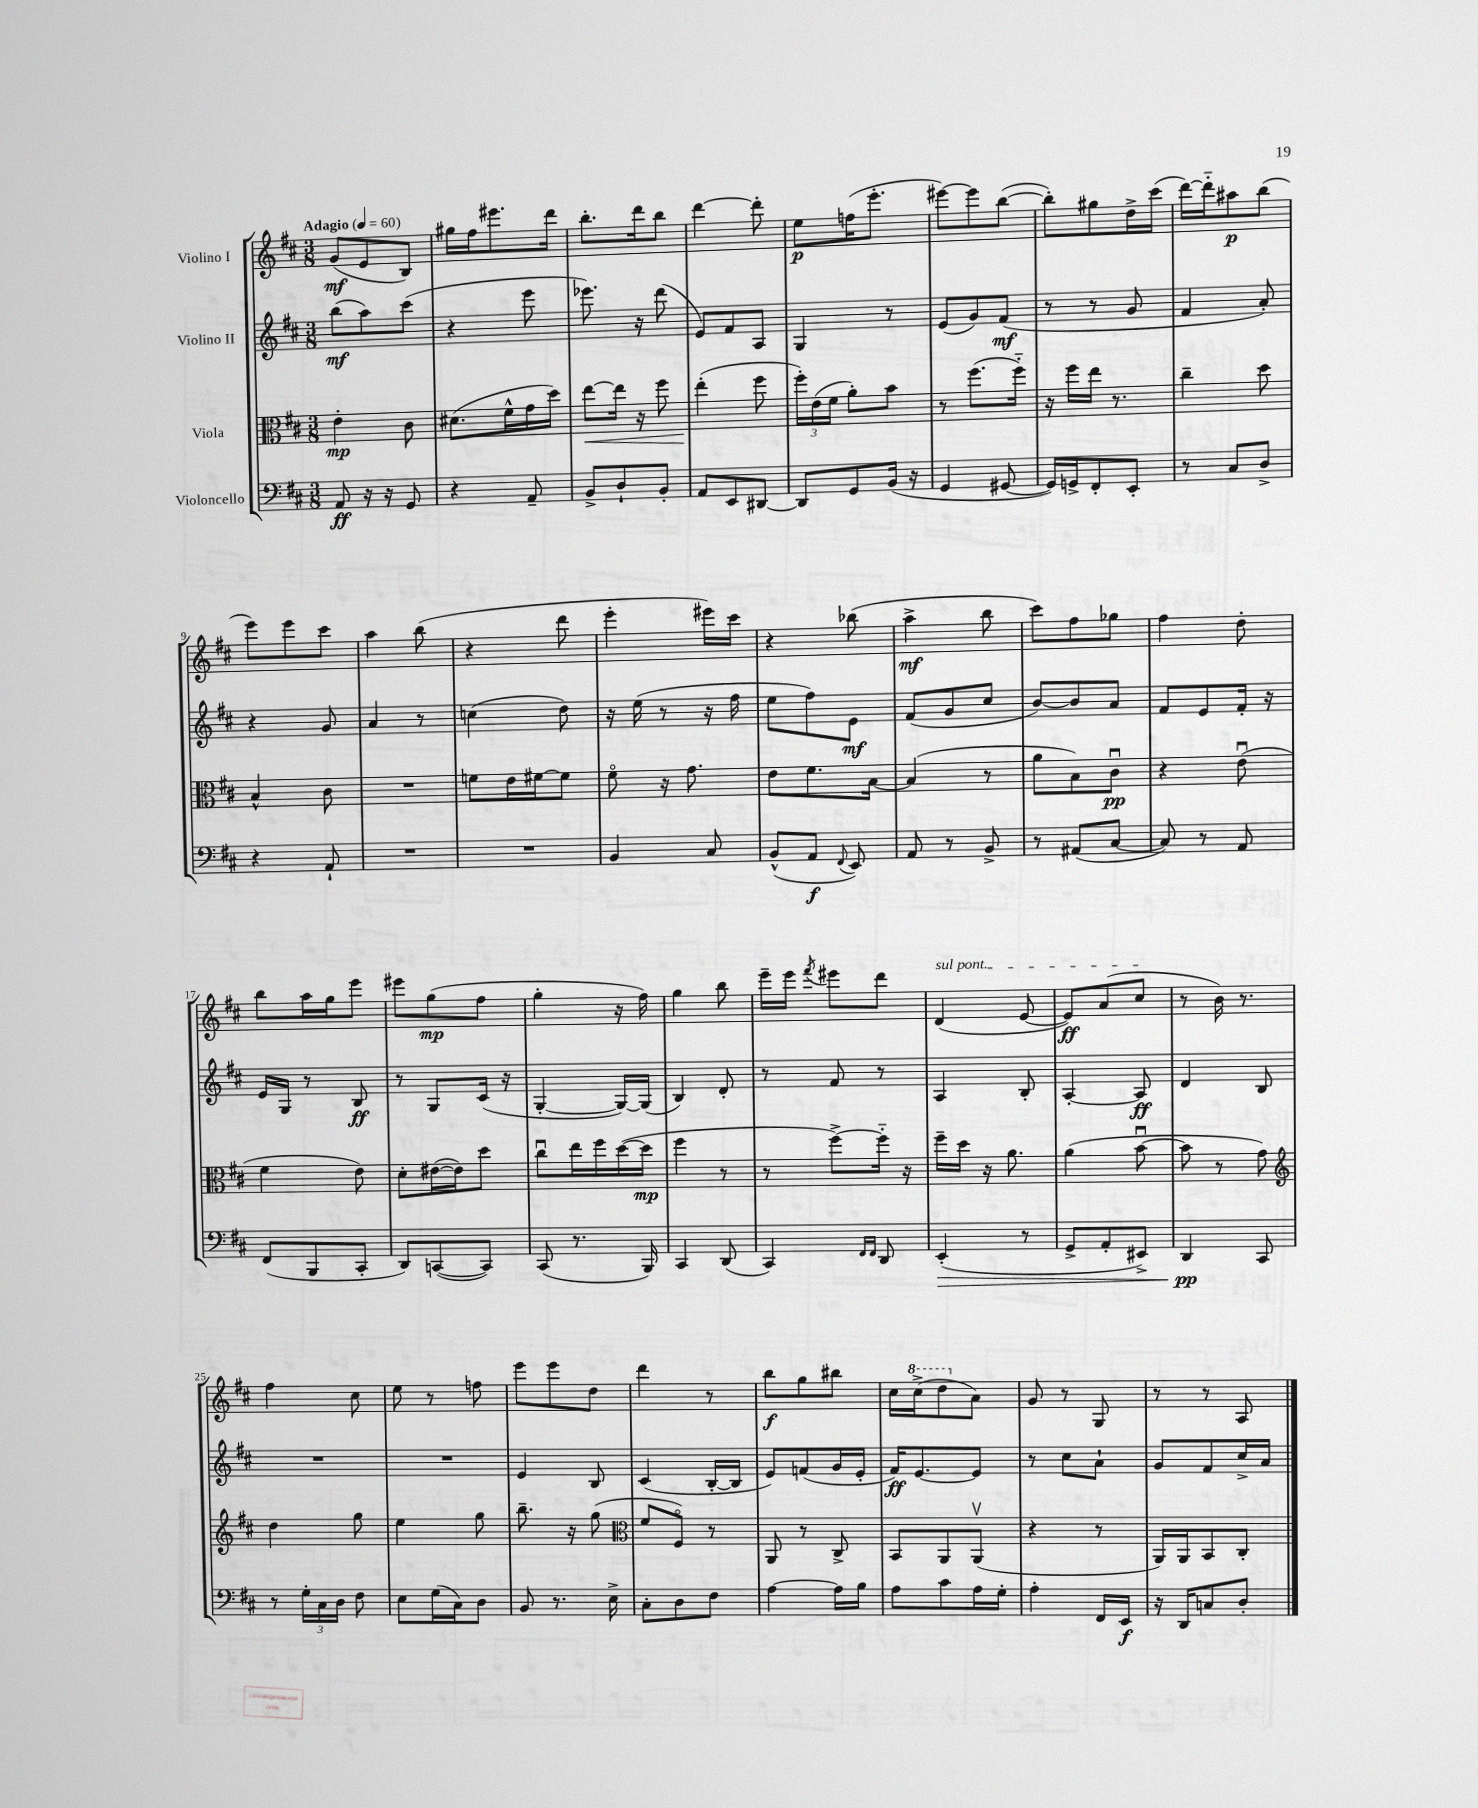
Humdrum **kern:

**kern	**kern	**kern	**kern
*staff4	*staff3	*staff2	*staff1
*clefF4	*clefC3	*clefG2	*clefG2
*k[f#c#]	*k[f#c#]	*k[f#c#]	*k[f#c#]
*M3/8	*M3/8	*M3/8	*M3/8
*MM60	*MM60	*MM60	*MM60
8AA	4e'	(8bb	(8g
16r	.	8aa)	8e
16r	.	.	.
8GG	8c#	(8ccc#	8B)
=	=	=	=
4r	(8.d#	4r	16gg#
.	.	.	16ff#
.	.	.	8.eee#
.	16f#^^	.	.
8AA~	16g	8eee	.
.	16dd)	.	16ddd
=	=	=	=
8BB^	[8ee	8.eee-)	8.bb'
8D`	16ee]	.	.
.	16r	16r	16ddd
8BB'	8ff#	(8ddd	8bb
=	=	=	=
8AA	(4ee'	8e)	[4ddd
8EE	.	8f#	.
[8DD#	8ff#	8A	8ddd']
=	=	=	=
8DD#]	24ff#')	4G	8ee
.	(24e	.	.
.	24f#	.	.
8GG	8a')	.	(16ff
.	.	.	8.eee'
(16BB	8b	8r	.
16r	.	.	.
=	=	=	=
4GG	8r	(8e	[8eee#)
.	(8.ff#	8g)	8eee#]
[8GG#	.	(8f#	([8bb
.	16ff#'~)	.	.
=	=	=	=
16GG#])	16r	8r	8bb'])
16GG^	16ff#	.	.
8FF#'	16ee	8r	8gg#
.	8.r	.	.
8EE'	.	8g	16dd^
.	.	.	(16ccc#
=	=	=	=
8r	4cc#~	4f#	[16ddd)
.	.	.	16ddd'~]
8C#	.	.	8aa#
8D^	8dd	8a')	(8bb
=	=	=	=
4r	4B^^	4r	8eee)
.	.	.	8eee
8AA`	8c#	8g	8ccc#
=	=	=	=
4.r	4.r	4a	4aa
.	.	8r	(8bb
=	=	=	=
4.r	8f	(4cc	4r
.	16e	.	.
.	[16f#	.	.
.	8f#]	8dd)	8ddd
=	=	=	=
4BB	8f#o	16r	4eee'
.	.	(16ee	.
.	16r	8r	.
.	8.g	.	.
8C#	.	16r	16eee#)
.	.	16ff#	16ccc#
=	=	=	=
(8BB^^	8e	8ee	4r
8AA	8.f#	8ff#)	.
8qqFF#	.	.	.
8EE)	.	8e	(8bb-
.	[16B	.	.
=	=	=	=
8AA	(4B]	(8f#	4aa^
8r	.	8g	.
8BB^	8r	8cc#	8bb
=	=	=	=
8r	8a	[8b)	8ccc#)
(8AA#	8B)	8b]	8ff#
[8C#	8c#u	8a	8gg-
=	=	=	=
8C#])	4r	8f#	4ff#
8r	.	8e	.
8AA	(8eu	16f#'	8dd'
.	.	16r	.
=	=	=	=
(8FF#	4f#	16e	8bb
.	.	16G	.
8BBB	.	8r	16aa
.	.	.	16gg
8CC#'	8e)	8B	8eee
=	=	=	=
8DD)	8d'	8r	8eee#
([8CC	([16e#	8G	(8gg
.	16e#])	.	.
8CC])	8dd	(16c#	8ff#
.	.	16r	.
=	=	=	=
(8CC#	8cc#u	[4G'	4gg'
8.r	16ee	.	.
.	16ff#	.	.
.	([16dd	16G_)	16r
16BBB)	16dd]	(16G]	16ff#)
=	=	=	=
4CC#	4ff#	4B)	4gg
(8DD	8r	8d'	8bb
=	=	=	=
4CC#)	8r	8r	16eee~
.	.	.	16eee
.	.	.	8qfff#
.	[8ff#^)	8f#	8eee#
16qqFF#	.	.	.
16qqFF#	.	.	.
8DD	16ff#'~]	8r	8ddd
.	16r	.	.
=	=	=	=
(4EE'	16ff#~	4A	(4d
.	16dd	.	.
.	16r	.	.
.	8.a	.	.
8r	.	8B'	[8e
=	=	=	=
8GG^	(4a	[4A'	8e])
8AA'	.	.	(8a
8EE#^)	[8bu	8A]	8cc#
=	=	=	=
4DD	8b]	4d	8r
.	8r	.	16b)
.	.	.	8.r
8CC#	8g)	8B	.
=	=	=	=
*	*clefG2	*	*
8r	4dd	4.r	4ff#
24G'	.	.	.
24C#	.	.	.
24D	.	.	.
8F#	8gg	.	8cc#
=	=	=	=
8E	4ee	4.r	8ee
(16G	.	.	8r
16C#)	.	.	.
8D	8gg	.	8ff
=	=	=	=
8BB	8.bb~	4e	8eee
8.r	.	.	8eee
.	16r	.	.
.	(8gg	8B	8dd
16E^	.	.	.
=	=	=	=
*	*clefC3	*	*
8C#'	8f#	(4c#	4ddd
8D	8F#o)	.	.
8F#	8r	[16B'	8r
.	.	16B]	.
=	=	=	=
[4A	8AA	8e)	8bb
.	8r	(8f	8gg
16A]	8C#^	16g	8bb#
16B	.	16e'	.
=	=	=	=
8A	8BB	16f#)	16cc#
.	.	[8.e	(16ccc#^
8c#	8AA	.	8ddd
16A	(8AAv	8e]	8a)
16G'	.	.	.
=	=	=	=
4A'	4r	8r	8g
.	.	8cc#	8r
16FF#	8r	8a`	8G
16EE	.	.	.
=	=	=	=
16r	16AA)	8g	8r
16DD	16AA	.	.
8C	8BB	8f#	8r
8D'	8C#'	16cc#^	8A
.	.	16a	.
==	==	==	==
*-	*-	*-	*-
